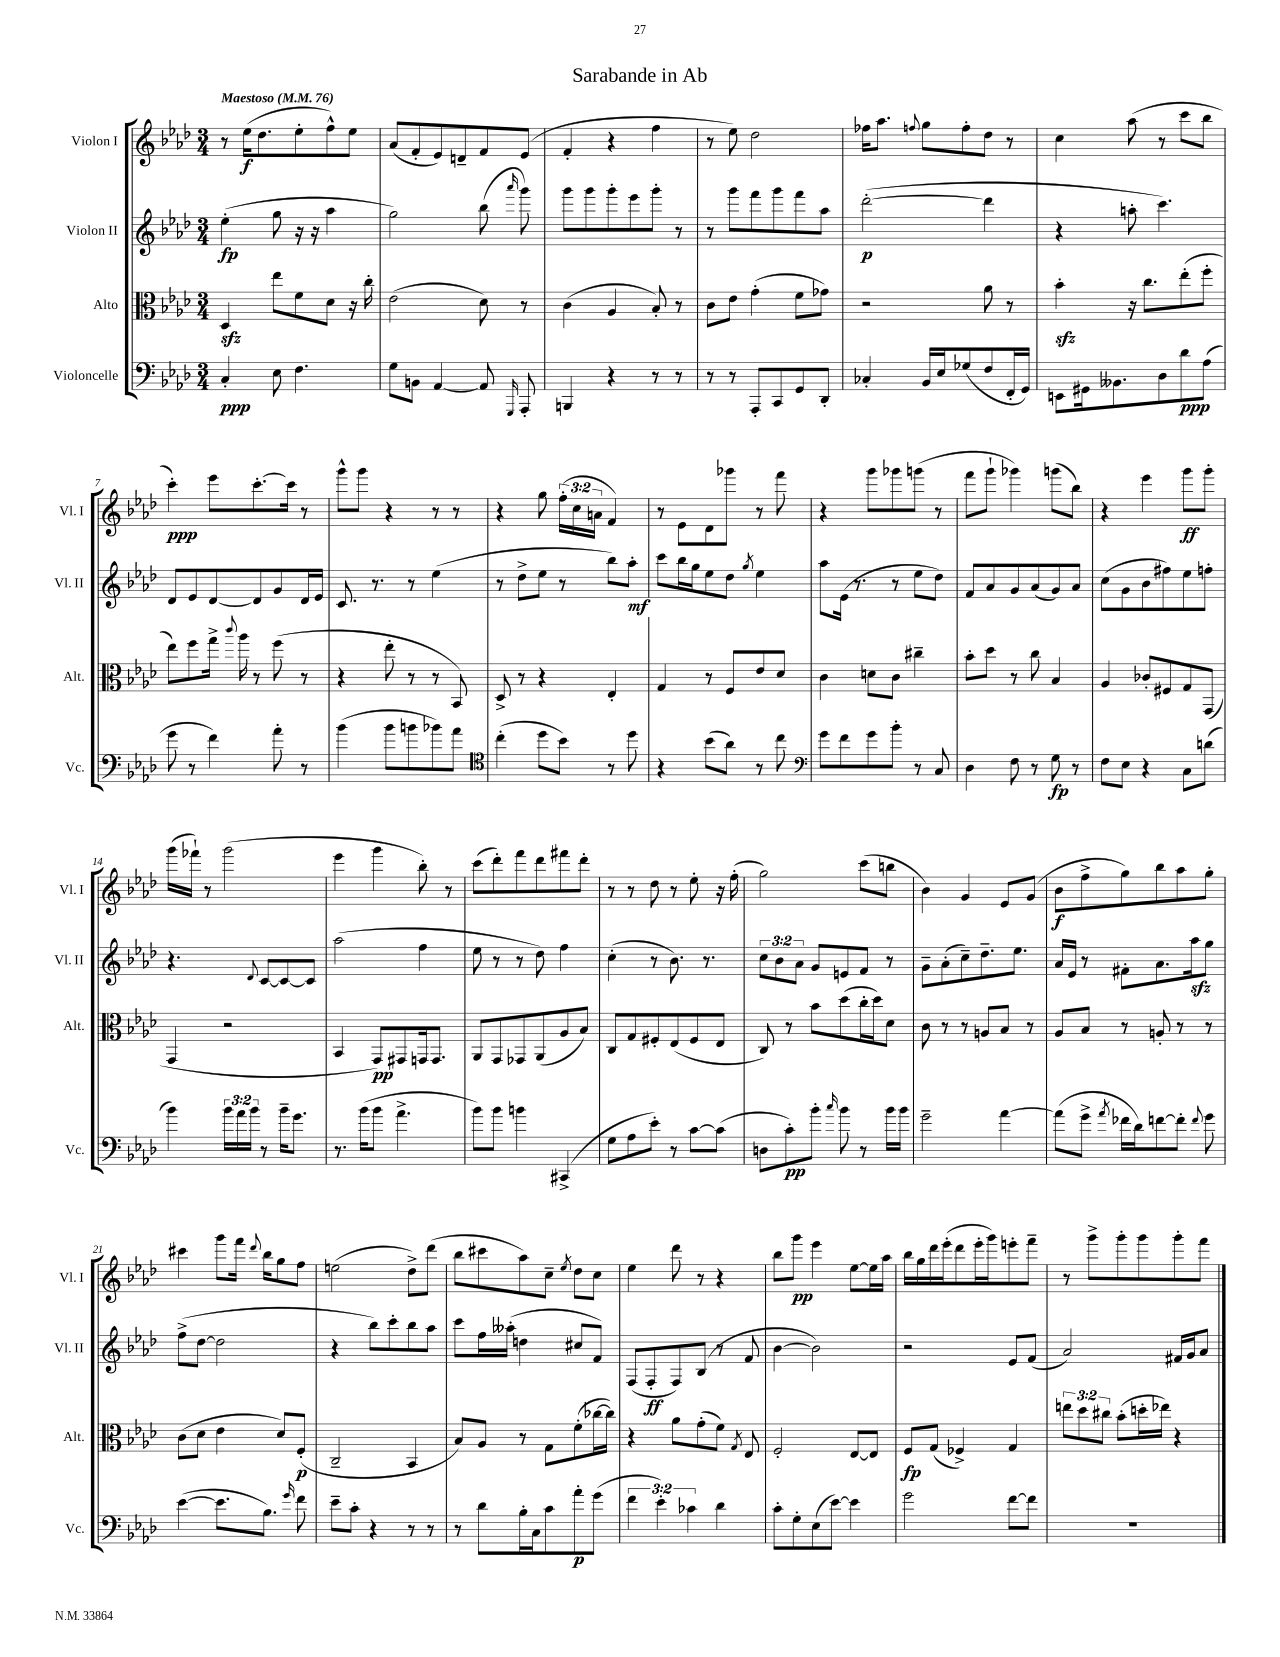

**kern	**kern	**kern	**kern
*staff4	*staff3	*staff2	*staff1
*clefF4	*clefC3	*clefG2	*clefG2
*k[b-e-a-d-]	*k[b-e-a-d-]	*k[b-e-a-d-]	*k[b-e-a-d-]
*M3/4	*M3/4	*M3/4	*M3/4
*MM76	*MM76	*MM76	*MM76
4C'	4D-	(4ee-'	8r
.	.	.	(16ee-
.	.	.	8.dd-
8E-	8ee-	8gg	.
4.F	8f	16r	8ee-'
.	.	16r	.
.	8d-	4aa-	8ff^^)
.	16r	.	8ee-
.	16cc'	.	.
=	=	=	=
8G	(2e-	2gg)	(8a-
8BB	.	.	8f'
[4AA-	.	.	8e-)
.	.	.	8d~
8AA-]	8d-)	(8bb-	8f
16qqGGG	.	16qqaaa-	.
8AAA-'	8r	8ggg)	(8e-
=	=	=	=
4BBB	(4c	8ggg	4f'
.	.	8ggg	.
4r	4A-	8ggg'	4r
.	.	8eee-	.
8r	8B-')	8ggg'	4ff
8r	8r	8r	.
=	=	=	=
8r	8c	8r	8r
8r	8e-	8ggg	8ee-)
8AAA-'	(4g'	8fff	2dd-
8CC	.	8ggg	.
8GG	8f	8fff	.
8DD-'	8g-)	8aa-	.
=	=	=	=
4C-'	2r	([2ddd-'	16ff-
.	.	.	8.aa-
.	.	.	8qqff
16BB-	.	.	8gg
16E-	.	.	.
(8G-	.	.	8ff'
8F	8a-	4ddd-]	8dd-
16FF'	8r	.	8r
16GG)	.	.	.
=	=	=	=
8EE	4b-'	4r	4cc
16GG#	.	.	.
8.BB--	.	.	.
.	16r	8aa'	(8aa-
.	8.cc	.	.
8D-	.	4.ccc)	8r
8d-	(8ee-'	.	8ccc
(8A-	8ff'	.	8bb-
=	=	=	=
8g	8ee-)	8d-	4ccc')
8r	8ff	8e-	.
4f)	16gg^	[8d-	8eee-
.	8qqccc	.	.
.	16aa-	.	.
.	8r	8d-]	[8.ccc'
8a-'	(8ff	8g	.
.	.	.	16ccc]
8r	8r	16d-	8r
.	.	16e-	.
=	=	=	=
(4b-	4r	8.c	8ggg^^
.	.	.	8ggg
.	.	8.r	.
8b-	8ee-'	.	4r
8b	8r	8r	.
8b-)	8r	(4ee-	8r
8a-	8BB-)	.	8r
=	=	=	=
*clefC4	*	*	*
(4cc'	8D-^	8r	4r
.	8r	8dd-^	.
8dd-	4r	8ee-	8gg
8b-)	.	8r	(24ff'
.	.	.	24cc
.	.	.	24a
8r	4E-'	8bb-)	4f)
8dd-	.	8aa-'	.
=	=	=	=
4r	4G	8ccc	8r
.	.	16bb-	8e-
.	.	16gg	.
(8b-	8r	8ee-	8d-
8a-)	8F	8dd-	8ggg-
.	.	8qgg	.
8r	8e-	4ee-	8r
8cc	8d-	.	8fff
=	=	=	=
*clefF4	*	*	*
8g	4c	8aa-	4r
8f	.	(16e-	.
.	.	8.r	.
8g	8d	.	8ggg
8b-'	8c	8r	8ggg-
8r	4cc#~	8ee-	(8ggg
8C	.	8dd-)	8r
=	=	=	=
4D-	8b-'	8f	8fff
.	8dd-	8a-	8ggg`
8F	8r	8g	4ggg-)
8r	8cc	(8a-	.
8G	4B-	8g)	(8ggg
8r	.	8a-	8bb-)
=	=	=	=
8F	4A-	(8cc	4r
8E-	.	8g	.
4r	8c-'	8b-	4eee-
.	8F#	8ff#)	.
8C	8G	8ee-	8ggg
(8d	(8GG	8ff'	8ggg'
=	=	=	=
4b-)	4GG	4.r	(16ggg
.	.	.	16fff-`)
.	.	.	8r
24b-	2r	.	(2ggg
24a-	.	.	.
24b-	.	.	.
.	.	8qqd-	.
8r	.	[8c	.
16b-~	.	8c_	.
8.g	.	.	.
.	.	8c]	.
=	=	=	=
8.r	4BB-	(2aa-	4eee-
(16b-	.	.	.
8b-	8GG)	.	4ggg
4.a-^	8GG#	.	.
.	16GG	4ff	8bb-')
.	8.GG	.	.
.	.	.	8r
=	=	=	=
8b-)	8AA-	8ee-	(8ccc
8b-	8GG	8r	8ddd-')
4b	8GG-	8r	8fff
.	(8AA-	8dd-)	8ddd-
(4CC#^	8A-	4ff	8fff#
.	8B-)	.	8ddd-'
=	=	=	=
8G	8C	(4cc'	8r
8A-	8G	.	8r
8e-')	8F#'	8r	8dd-
8r	(8E-	8.b-)	8r
[8c	8F#	.	8ee-'
.	.	8.r	.
(8c]	8E-	.	16r
.	.	.	(16ff'
=	=	=	=
8D	8C)	12cc	2gg)
.	.	12b-	.
8c')	8r	.	.
.	.	12a-	.
8b-'	8b-	8g	.
16qqcc	.	.	.
8b-	(8dd-	8e	.
8r	16cc'	8f	(8ccc
.	16dd-)	.	.
16b-	8d-	8r	8bb
16b-	.	.	.
=	=	=	=
2g~	8c	8g~	4b-)
.	8r	(8a-'	.
.	8r	8cc~)	4g
.	8A	8.dd-~	.
[4a-	8B-	.	8e-
.	.	8.ee-	.
.	8r	.	(8g
=	=	=	=
(8a-]	8A-	16a-	8b-
.	.	16e-	.
8g^	8B-	8r	8ff^
8qa-	.	.	.
16f-	8r	8f#'	8gg)
16d-)	.	.	.
[8f	8A'	8.a-	8bb-
8f']	8r	.	8aa-
.	.	16aa-	.
8qqf	.	.	.
8g	8r	8gg	8gg'
=	=	=	=
([4e-	(8c	(8ff^	4ccc#
.	8d-	[8dd-	.
8.e-]	4e-	2dd-]	8ggg
.	.	.	16fff
.	.	.	8qqddd-
8.B-)	.	.	16bb-
.	8d-)	.	8gg
16qqg	.	.	.
8f	(8F'	.	8ff
=	=	=	=
8e-~	2C~	4r	(2ee
8c'	.	.	.
4r	.	8bb-)	.
.	.	8ccc'	.
8r	4BB-	8bb-	8dd-^)
8r	.	8aa-	(8ddd-
=	=	=	=
8r	8B-)	8ccc	8bb-
8d-	8A-	16ff	8ccc#
.	.	(16aa--'	.
16B-'	8r	4dd	8aa-)
16C	.	.	.
8c	8G	.	8cc~
.	.	.	8qee-
8a-'	(8f'	8cc#	8dd-
(8g	[16cc-	8f)	8cc
.	16cc-])	.	.
=	=	=	=
6f	4r	(8F	4ee-
.	.	8F'	.
6e-')	.	.	.
.	8a-	8F)	8ddd-
6c-	.	.	.
.	(8g'	(8B-	8r
4d-	8f)	8r	4r
.	8qG	.	.
.	8E-	8f	.
=	=	=	=
8c'	2F'	[4b-	8bb-
8G'	.	.	8ggg
(8E-	.	2b-])	4eee-
[8e-)	.	.	.
4e-]	[8E-	.	[8ee-
.	8E-]	.	16ee-]
.	.	.	16aa-
=	=	=	=
2g	8F	2r	16bb-
.	.	.	16gg
.	(8G	.	16ddd-
.	.	.	(16eee-'
.	4F-^)	.	8ddd-
.	.	.	16eee-'
.	.	.	16ggg)
[8f	4G	8e-	8eee'
8f]	.	(8f	8fff~
=	=	=	=
2.r	12ee	2a-)	8r
.	12dd-	.	.
.	.	.	8ggg^
.	12cc#	.	.
.	(8b-'	.	8ggg'
.	16dd'	.	8ggg
.	16ee-)	.	.
.	4r	16f#	8ggg'
.	.	16g	.
.	.	8a-	8fff
==	==	==	==
*-	*-	*-	*-
